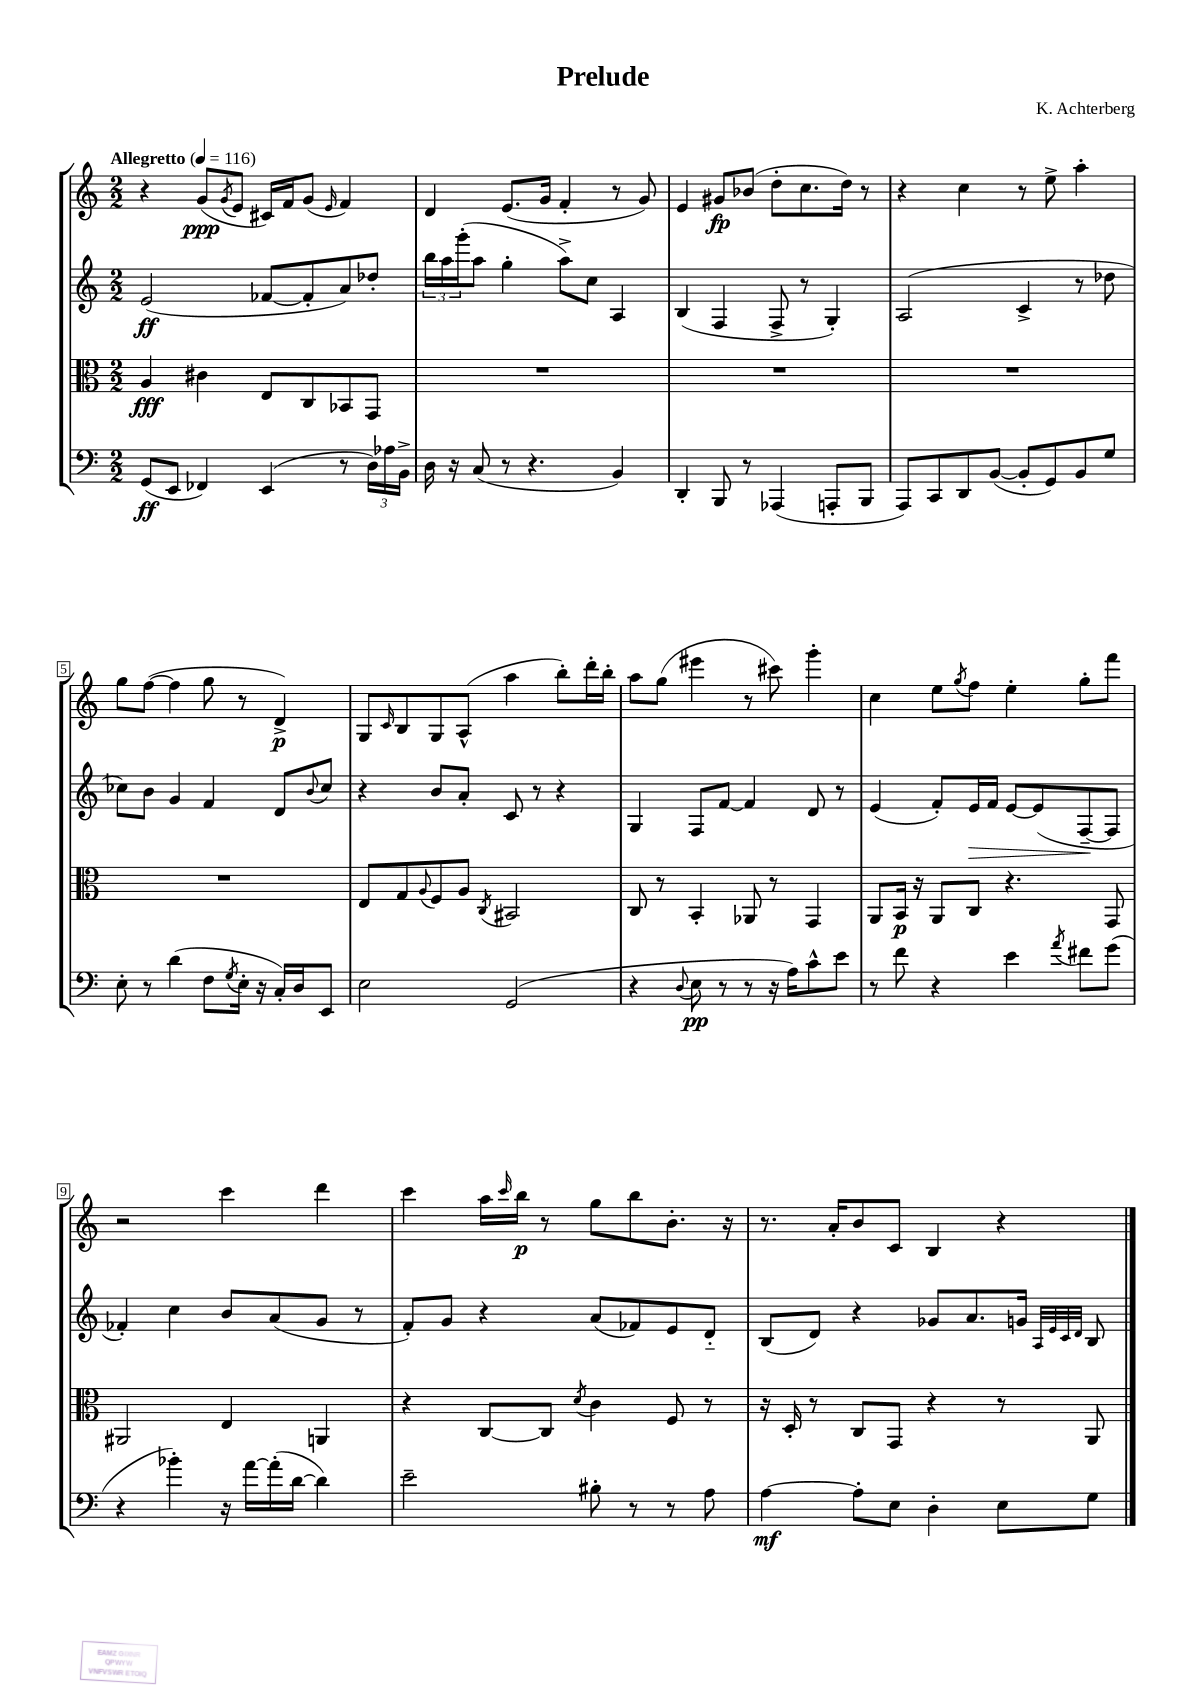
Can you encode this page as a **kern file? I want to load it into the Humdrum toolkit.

**kern	**dynam	**kern	**dynam	**kern	**dynam	**kern	**dynam
*part4	*part4	*part3	*part3	*part2	*part2	*part1	*part1
*staff4	*staff4	*staff3	*staff3	*staff2	*staff2	*staff1	*staff1
*clefF4	*	*clefC3	*	*clefG2	*	*clefG2	*
*k[]	*	*k[]	*	*k[]	*	*k[]	*
*M2/2	*	*M2/2	*	*M2/2	*	*M2/2	*
*MM116	*	*MM116	*	*MM116	*	*MM116	*
=1	=1	=1	=1	=1	=1	=1	=1
!	!	!	!	!	!	!LO:TX:a:B:t=Allegretto	!
(8GG/L	ff	4A/	fff	(2e/	ff	4r	.
8EE/J	.	.	.	.	.	.	.
4FF-X/)	.	4c#X\	.	.	.	(8g/L	ppp
.	.	.	.	.	.	8qg/	.
.	.	.	.	.	.	8e/J	.
(4EE/	.	8E/L	.	[8f-X/L	.	16c#X/LL)	.
.	.	.	.	.	.	16f/J	.
.	.	8C/	.	8f-'/]	.	(8g/J	.
.	.	.	.	.	.	16qqe/	.
8r	.	8BB-X/	.	8a/)	.	4f/)	.
24D\LL)	.	8GG/J	.	8dd-X'/J	.	.	.
24A-X\	.	.	.	.	.	.	.
24BB^\JJ	.	.	.	.	.	.	.
=2	=2	=2	=2	=2	=2	=2	=2
16D\	.	1r	.	24bb\LL	.	4d/	.
.	.	.	.	24aa\	.	.	.
16r	.	.	.	.	.	.	.
.	.	.	.	(24ggg'\J	.	.	.
(8C/	.	.	.	8aa\J	.	.	.
8r	.	.	.	4gg'\	.	(8.e/L	.
4.r	.	.	.	.	.	.	.
.	.	.	.	.	.	16g/Jk	.
.	.	.	.	8aa^\L)	.	4f'/	.
.	.	.	.	8cc\J	.	.	.
4BB/)	.	.	.	4A/	.	8r	.
.	.	.	.	.	.	8g/)	.
=3	=3	=3	=3	=3	=3	=3	=3
4DD'/	.	1r	.	(4B/	.	4e/	.
8BBB/	.	.	.	4F/	.	8g#X/L	fp
8r	.	.	.	.	.	(8b-X/J	.
(4AAA-X/	.	.	.	8F^/	.	8dd'\L	.
.	.	.	.	8r	.	8.cc\	.
8AAAn'/L	.	.	.	4G'/)	.	.	.
.	.	.	.	.	.	16dd\Jk)	.
8BBB/J	.	.	.	.	.	8r	.
=4	=4	=4	=4	=4	=4	=4	=4
8AAA/L)	.	1r	.	(2A/	.	4r	.
8CC/	.	.	.	.	.	.	.
8DD/	.	.	.	.	.	4cc\	.
([8BB/J	.	.	.	.	.	.	.
8BB'/L]	.	.	.	4c^/	.	8r	.
8GG/)	.	.	.	.	.	8ee^\	.
8BB/	.	.	.	8r	.	4aa'\	.
8G/J	.	.	.	8dd-X\	.	.	.
!!LO:LB:g=z
=5	=5	=5	=5	=5	=5	=5	=5
8E'\	.	1r	.	8cc-X\L)	.	8gg\L	.
8r	.	.	.	8b\J	.	([8ff\J	.
(4d\	.	.	.	4g/	.	4ff\]	.
8F\L	.	.	.	4f/	.	8gg\	.
8qG/	.	.	.	.	.	.	.
16E'\Jk	.	.	.	.	.	8r	.
16r	.	.	.	.	.	.	.
16C'/LL)	.	.	.	8d/L	.	4d^/)	p
16D/J	.	.	.	.	.	.	.
.	.	.	.	8qqb/	.	.	.
8EE/J	.	.	.	8cc-/J	.	.	.
=6	=6	=6	=6	=6	=6	=6	=6
2E\	.	8E/L	.	4r	.	8G/L	.
.	.	.	.	.	.	16qqc/	.
.	.	8G/	.	.	.	8B/	.
.	.	8qqA/	.	.	.	.	.
.	.	8F/	.	8b/L	.	8G/	.
.	.	8A/J	.	8a'/J	.	(8A^^/J	.
.	.	8qC/	.	.	.	.	.
(2GG/	.	2BB#X/	.	8c/	.	4aa\	.
.	.	.	.	8r	.	.	.
.	.	.	.	4r	.	8bb'\L)	.
.	.	.	.	.	.	16ddd'\L	.
.	.	.	.	.	.	16bb'\JJ	.
=7	=7	=7	=7	=7	=7	=7	=7
4r	.	8C/	.	4G/	.	8aa\L	.
.	.	8r	.	.	.	(8gg\J	.
8qqD/	.	.	.	.	.	.	.
8E\	pp	4BB'/	.	8F/L	.	4eee#X\	.
8r	.	.	.	[8f/J	.	.	.
8r	.	8AA-X/	.	4f/]	.	8r	.
16r	.	8r	.	.	.	8ccc#X\)	.
16A\KL)	.	.	.	.	.	.	.
8c^^\	.	4GG/	.	8d/	.	4ggg'\	.
8e\J	.	.	.	8r	.	.	.
=8	=8	=8	=8	=8	=8	=8	=8
8r	.	8AA/L	.	(4e/	.	4cc\	.
8f\	.	16BB/Jk	p	.	.	.	.
.	.	16r	.	.	.	.	.
4r	.	8AA/L	.	8f'/L)	.	8ee\L	.
.	.	.	.	.	.	8qgg/	.
!	!	!	!	!	!LO:HP:b	!	!
.	.	8C/J	.	16e/L	>	8ff\J	.
.	.	.	.	16f/JJ	.	.	.
4e\	.	4.r	.	[8e/L	.	4ee'\	.
.	.	.	.	(8e/]	.	.	.
8qa/	.	.	.	.	.	.	.
8f#X\L	.	.	.	[8F~/	.	8gg'\L	.
(8g\J	.	8GG/	.	8F/J]	]	8fff\J	.
!!LO:LB:g=z
=9	=9	=9	=9	=9	=9	=9	=9
4r	.	2AA#X/	.	4f-X'/)	.	2r	.
4b-X'\)	.	.	.	4cc\	.	.	.
16r	.	4E/	.	8b/L	.	4ccc\	.
[16a\LL	.	.	.	.	.	.	.
(16a'\]	.	.	.	(8a/	.	.	.
[16d\JJ	.	.	.	.	.	.	.
4d\])	.	4AAn/	.	8g/J	.	4ddd\	.
.	.	.	.	8r	.	.	.
=10	=10	=10	=10	=10	=10	=10	=10
2e~\	.	4r	.	8f'/L)	.	4ccc\	.
.	.	.	.	8g/J	.	.	.
.	.	[8C/L	.	4r	.	16aa\LL	.
.	.	.	.	.	.	16qqccc/	.
.	.	.	.	.	.	16bb\JJ	p
.	.	8C/J]	.	.	.	8r	.
.	.	8qd/	.	.	.	.	.
8B#X'\	.	4c\	.	(8a/L	.	8gg\L	.
8r	.	.	.	8f-X/)	.	8bb\	.
8r	.	8F/	.	8e/	.	8.b'\J	.
8A\	.	8r	.	8d/J	.	.	.
.	.	.	.	.	.	16r	.
=11	=11	=11	=11	=11	=11	=11	=11
[4A\	mf	16r	.	(8B/L	.	8.r	.
.	.	16D'/	.	.	.	.	.
.	.	8r	.	8d/J)	.	.	.
.	.	.	.	.	.	16a'/KL	.
8A'\L]	.	8C/L	.	4r	.	8b/	.
8E\J	.	8GG/J	.	.	.	8c/J	.
4D'\	.	4r	.	8g-X/L	.	4B/	.
.	.	.	.	8.a/	.	.	.
8E\L	.	8r	.	.	.	4r	.
.	.	.	.	16gn/Jk	.	.	.
.	.	.	.	32qqA/LLL	.	.	.
.	.	.	.	32qqe/	.	.	.
.	.	.	.	32qqc/	.	.	.
.	.	.	.	32qqd/JJJ	.	.	.
8G\J	.	8AA/	.	8B/	.	.	.
==	==	==	==	==	==	==	==
*-	*-	*-	*-	*-	*-	*-	*-
